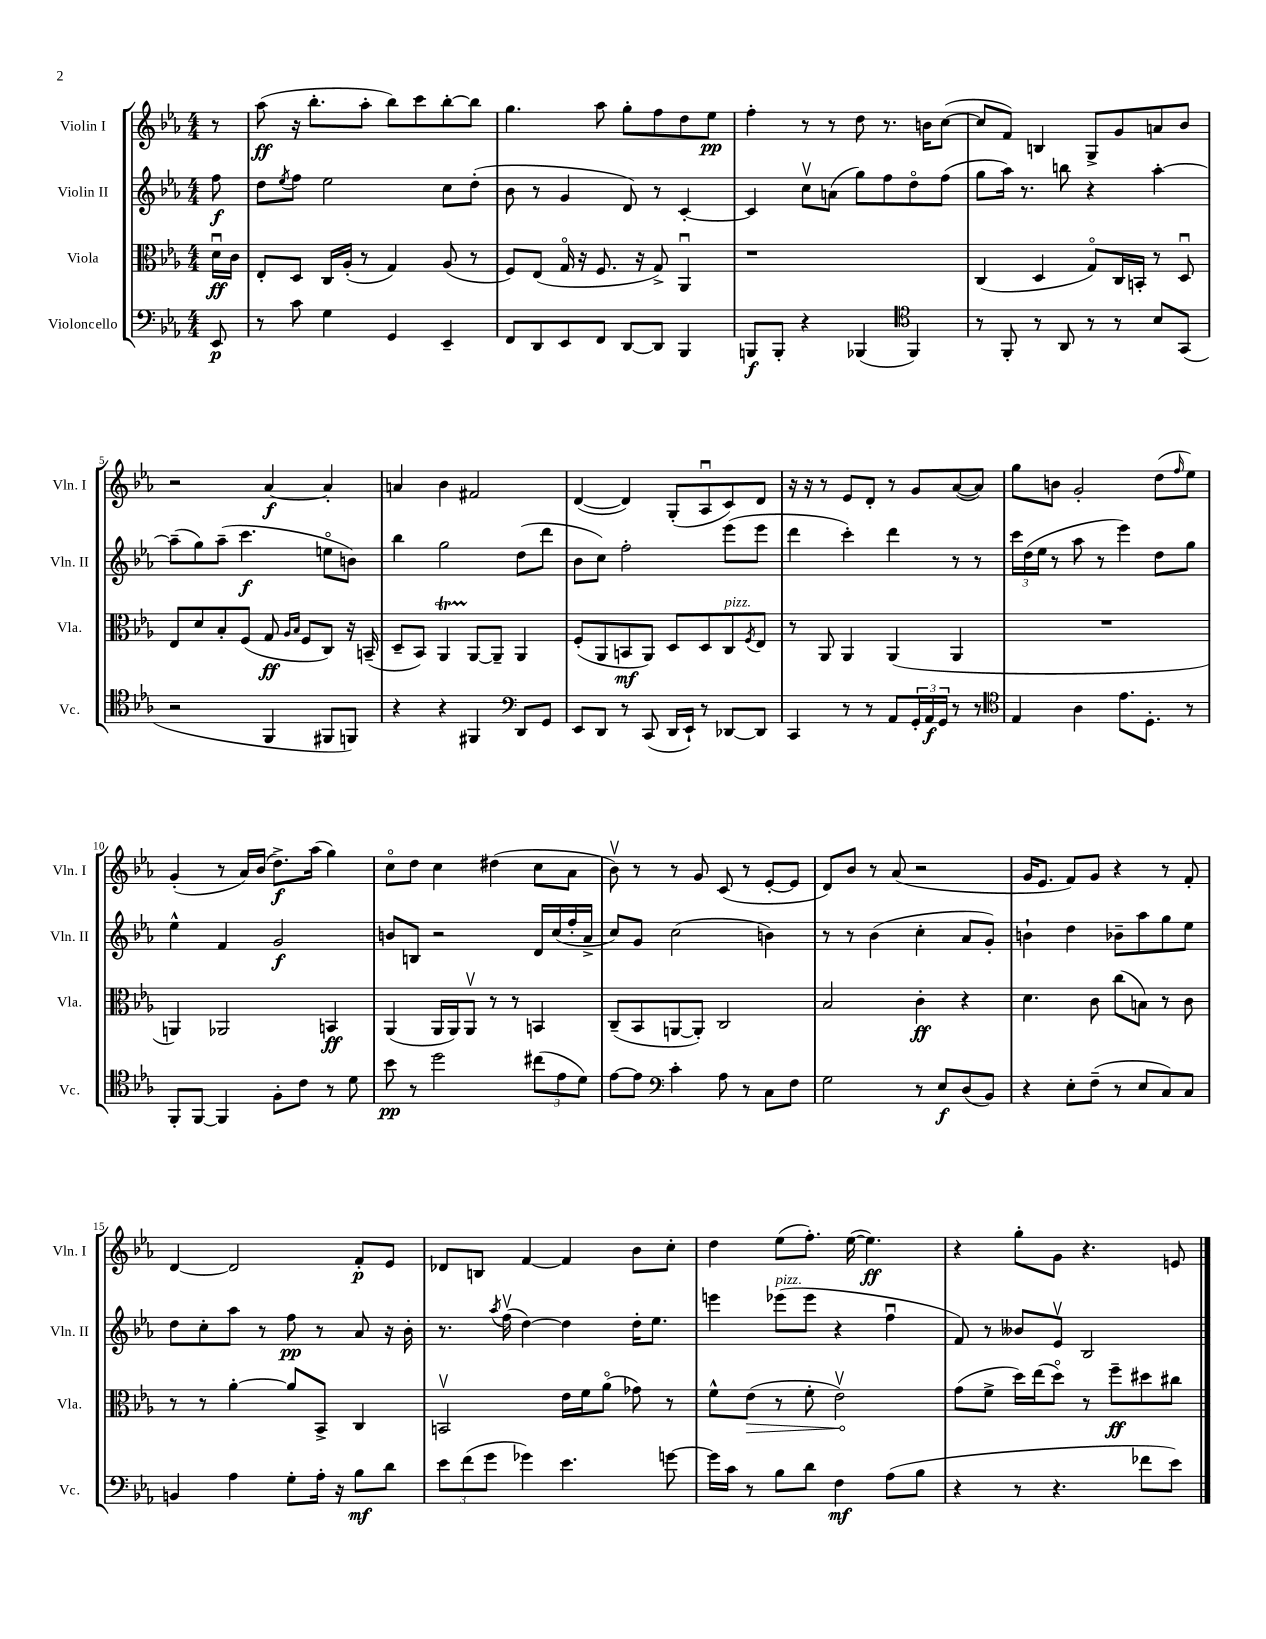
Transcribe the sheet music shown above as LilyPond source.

<<
\new StaffGroup <<
\new Staff = "s0" \with { instrumentName = "Violin I" shortInstrumentName = "Vln. I" } {
    \clef treble \key ees \major \numericTimeSignature \time 4/4 \partial 8
    r8 |
    aes''8\ff( r16 bes''8.-. aes''8-. bes''8) c'''8 bes''8~-. bes''8 |
    g''4. aes''8 g''8-. f''8 d''8 ees''8\pp |
    f''4-. r8 r8 d''8 r8. b'16 c''8~( |
    c''8 f'8) b4 g8-> g'8 a'8 bes'8 |
    r2 aes'4~\f aes'4-. |
    a'4 bes'4 fis'2 |
    d'4~( d'4) g8-.( aes8\downbow c'8) d'8 |
    r16 r16 r8 ees'8 d'8-. r8 g'8 aes'8~( aes'8) |
    g''8 b'8 g'2-. d''8( \grace { f''16 } ees''8) |
    g'4-.( r8 aes'16) bes'16( d''8.->\f) aes''16( g''4) |
    c''8\flageolet d''8 c''4 dis''4( c''8 aes'8 |
    bes'8\upbow) r8 r8 g'8 c'8( r8 ees'8~-. ees'8 |
    d'8) bes'8 r8 aes'8( r2 |
    g'16 ees'8. f'8) g'8 r4 r8 f'8-. |
    d'4~ d'2 f'8-.\p ees'8 |
    des'8 b8 f'4~ f'4 bes'8 c''8-. |
    d''4 ees''8( f''8.-.) ees''16~( ees''4.\ff) |
    r4 g''8-. g'8 r4. e'8 \bar "|." |
}
\new Staff = "s1" \with { instrumentName = "Violin II" shortInstrumentName = "Vln. II" } {
    \clef treble \key ees \major \numericTimeSignature \time 4/4 \partial 8
    f''8\f |
    d''8 \acciaccatura { ees''8 } f''8 ees''2 c''8 d''8-.( |
    bes'8 r8 g'4 d'8) r8 c'4~-. |
    c'4 c''8\upbow a'8( g''8) f''8 d''8\flageolet f''8( |
    g''8 aes''16) r8. b''8 r4 aes''4~-. |
    aes''8--( g''8) aes''8--( c'''4.\f e''8\flageolet b'8) |
    bes''4 g''2 d''8( d'''8 |
    bes'8 c''8) f''2-. ees'''8( ees'''8 |
    d'''4 c'''4-.) d'''4 r8 r8 |
    \tuplet 3/2 { c'''16 d''16( ees''16 } r8 aes''8 r8 ees'''4) d''8 g''8 |
    ees''4-^ f'4 g'2\f |
    b'8 b8 r2 d'16 c''16( f''16-. aes'16-> |
    c''8) g'8 c''2( b'4) |
    r8 r8 bes'4( c''4-. aes'8 g'8-.) |
    b'4-! d''4 bes'8-- aes''8 g''8 ees''8 |
    d''8 c''8-. aes''8 r8 f''8\pp r8 aes'8 r16 bes'16-. |
    r8. \acciaccatura { aes''8 } f''16\upbow( d''4~) d''4 d''16-. ees''8. |
    e'''4 ees'''8^\markup { \italic "pizz." }( ees'''8 r4 f''4\downbow |
    f'8) r8 beses'8 ees'8\upbow bes2 \bar "|." |
}
\new Staff = "s2" \with { instrumentName = "Viola" shortInstrumentName = "Vla." } {
    \clef alto \key ees \major \numericTimeSignature \time 4/4 \partial 8
    d'16\downbow\ff c'16 |
    ees8-. d8 c16 aes16-.( r8 g4) aes8( r8 |
    f8) ees8( g16\flageolet r16 f8. r16 g8->) aes,4\downbow |
    r1 |
    c4( d4 g8\flageolet) c16 b,16-. r8 d8\downbow |
    ees8 d'8 bes8-. f8( g8\ff \grace { aes16 bes16 } f8 c8) r16 b,16--( |
    d8-- bes,8) aes,4\startTrillSpan aes,8~\stopTrillSpan aes,8-- aes,4 |
    f8-.( aes,8 b,8\mf aes,8) d8 d8 c8^\markup { \italic "pizz." } \acciaccatura { f8 } ees8 |
    r8 aes,8 aes,4 aes,4( aes,4 |
    R1 |
    a,4) aes,2 b,4\ff |
    aes,4( aes,16 aes,16) aes,8\upbow r8 r8 b,4 |
    c8--( bes,8 a,8~ a,8-.) c2 |
    bes2 c'4-.\ff r4 |
    d'4. c'8 c''8( b8) r8 c'8 |
    r8 r8 aes'4~-. aes'8 bes,8-> c4 |
    b,2\upbow ees'16 f'16 aes'8\flageolet( ges'8) r8 |
    f'8-^ \once \override Hairpin.circled-tip = ##t ees'8\>( r8 f'8-. ees'2\upbow\!) |
    g'8( f'8-> d''16) ees''16( d''8\flageolet) r8 f''8--\ff dis''8 cis''8 \bar "|." |
}
\new Staff = "s3" \with { instrumentName = "Violoncello" shortInstrumentName = "Vc." } {
    \clef bass \key ees \major \numericTimeSignature \time 4/4 \partial 8
    ees,8\p |
    r8 c'8 g4 g,4 ees,4-- |
    f,8 d,8 ees,8 f,8 d,8~ d,8 bes,,4 |
    b,,8\f b,,8-. r4 bes,,4( \clef tenor f,4) |
    r8 f,8-. r8 aes,8 r8 r8 bes8 g,8( |
    r2 f,4 fis,8 f,8) |
    r4 r4 fis,4 \clef bass d,8 g,8 |
    ees,8 d,8 r8 c,8( d,16 ees,16-!) r8 des,8~ des,8 |
    c,4 r8 r8 aes,8 \tuplet 3/2 { g,16-. aes,16\f g,16 } r8 r8 |
    \clef tenor ees4 aes4 ees'8. d8.-. r8 |
    f,8-. f,8~ f,4 f8-. c'8 r8 d'8 |
    bes'8\pp r8 d''2 \tuplet 3/2 { cis''8( ees'8 d'8) } |
    ees'8~ ees'8 \clef bass c'4-. aes8 r8 c8 f8 |
    g2 r8 ees8\f d8( bes,8) |
    r4 ees8-. f8--( r8 ees8 c8) c8 |
    b,4 aes4 g8-. aes16-. r16 bes8\mf d'8 |
    \tuplet 3/2 { ees'8 f'8( g'8 } ges'4) ees'4. g'8~ |
    g'16 c'16 r8 bes8 d'8 f4\mf aes8( bes8 |
    r4 r8 r4. fes'8 ees'8) \bar "|." |
}
>>
>>
